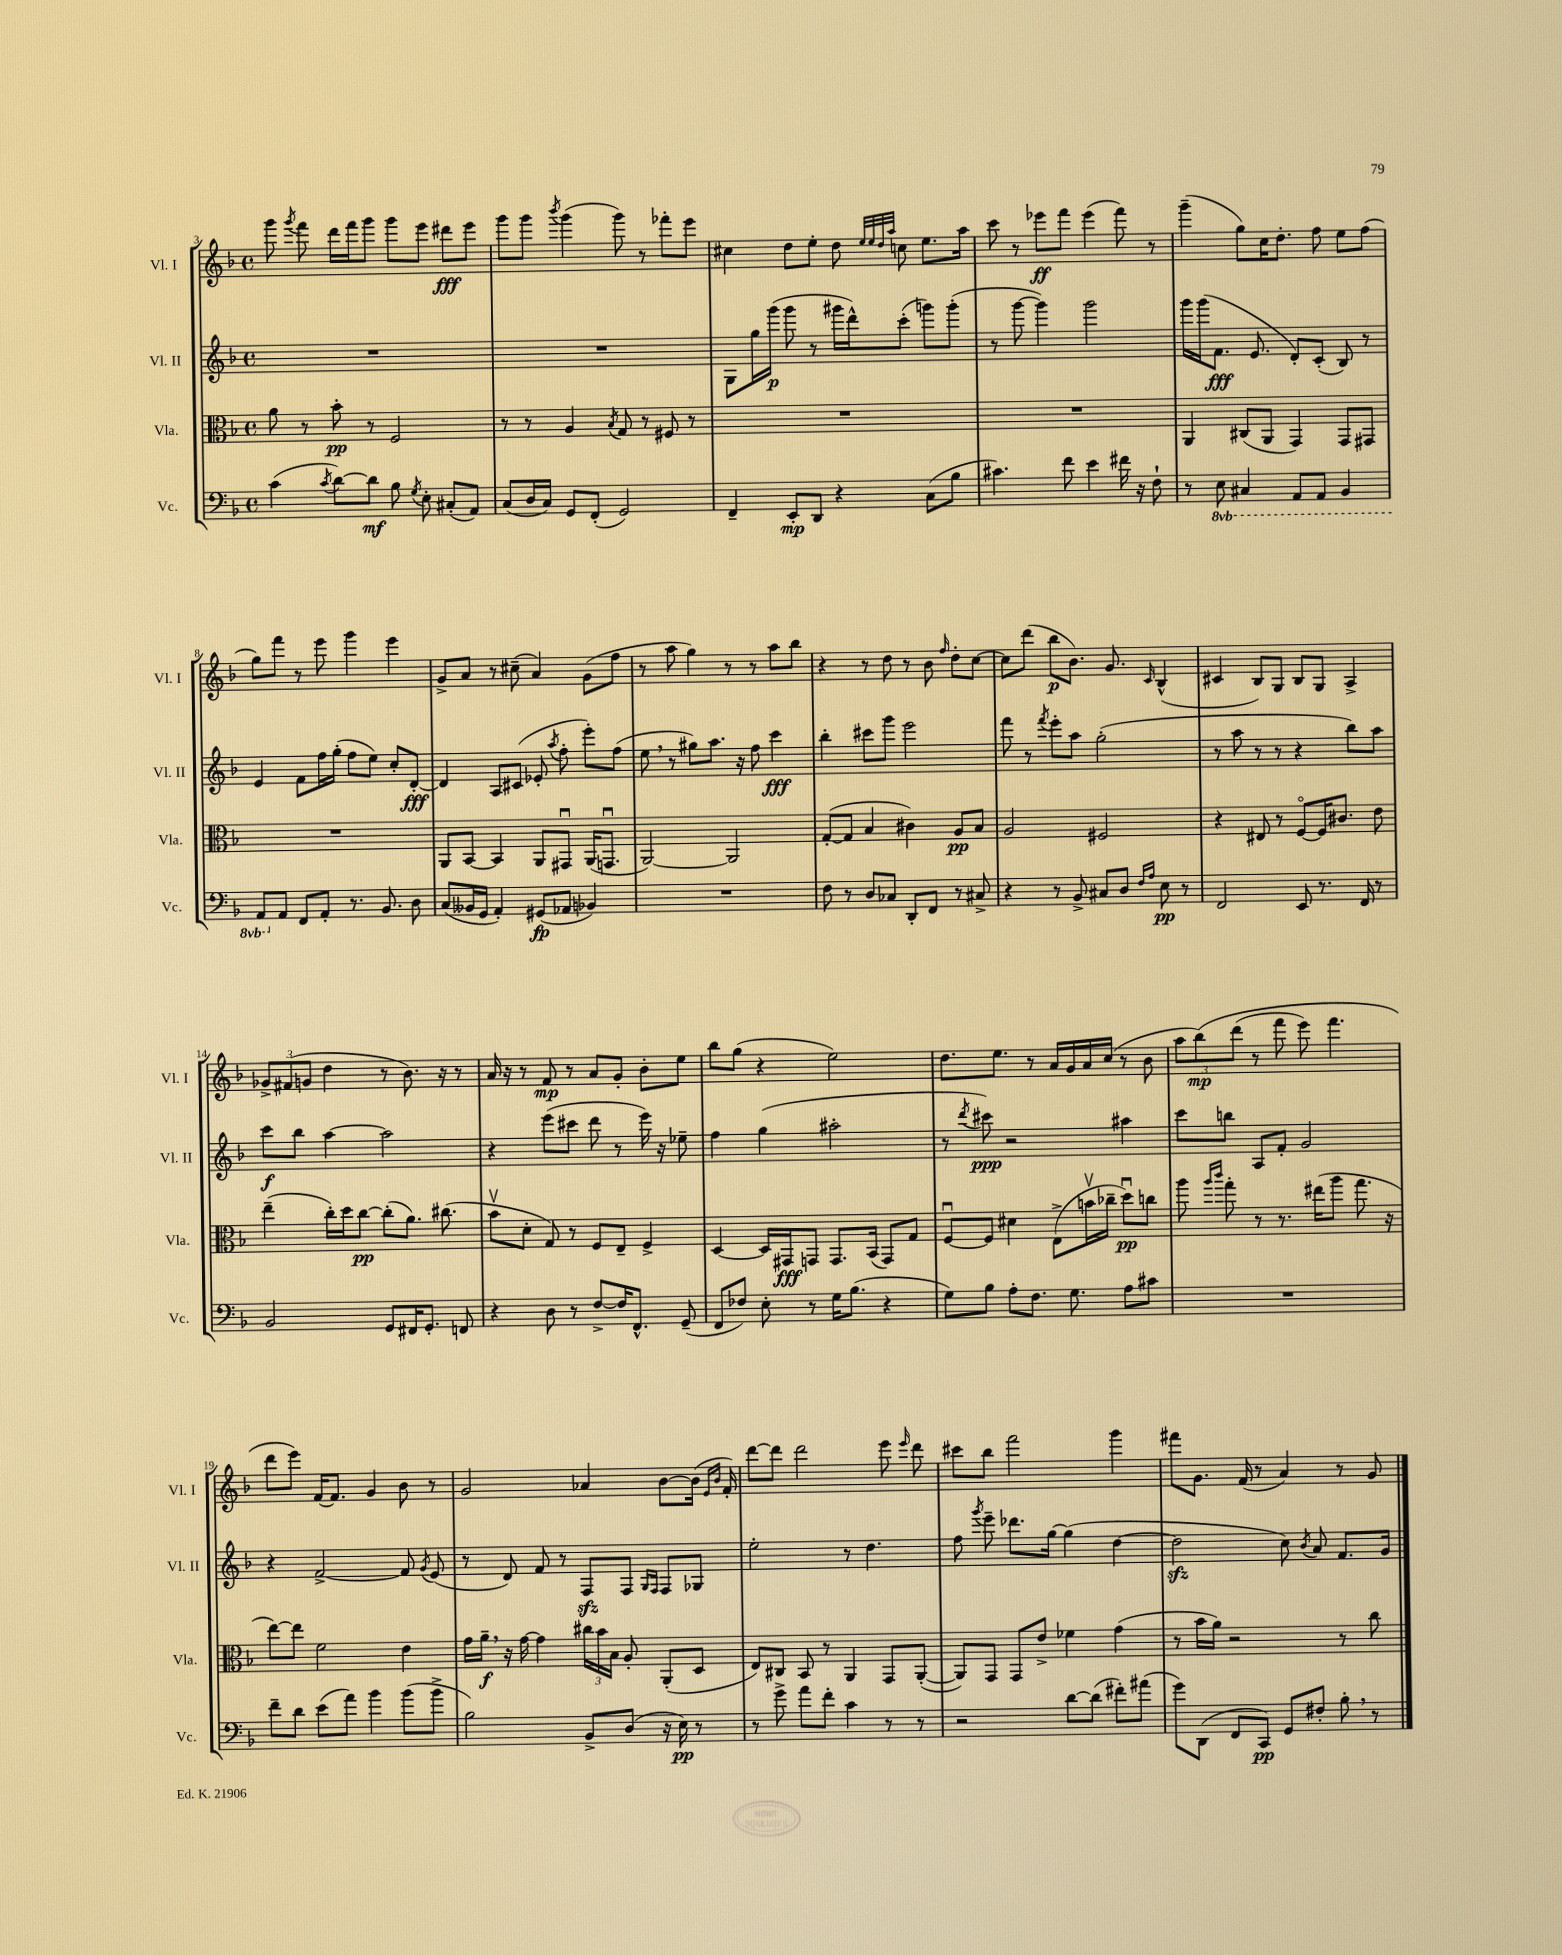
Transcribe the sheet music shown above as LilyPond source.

<<
\new StaffGroup <<
\new Staff = "s0" \with { instrumentName = "Vl. I" shortInstrumentName = "Vl. I" } {
    \clef treble \key f \major \defaultTimeSignature \time 4/4
    \autoBeamOff g'''8 \acciaccatura { g'''8 } f'''8 d'''16[ f'''16 g'''8] g'''8[ e'''8] dis'''8[\fff e'''8] |
    g'''8[ g'''8] \acciaccatura { bes'''8 } g'''4( g'''8) r8 fes'''8[-. e'''8] |
    cis''4 d''8[ e''8]-. d''8 \grace { e''32[ e''32 d''32 a''32] } c''8 e''8.[ a''16] |
    c'''8 r8 ees'''8[\ff f'''8] ees'''4( f'''8) r8 |
    g'''4--( g''8[) c''16 d''8.]-. f''8 e''8[ f''8]( |
    g''8[) f'''8] r8 e'''8 g'''4 e'''4 |
    g'8[-> a'8] r8 cis''8--( a'4) g'8[( f''8] |
    r8 a''8 g''4) r8 r8 a''8[ bes''8] |
    r4 r8 d''8 r8 bes'8 \grace { f''16 } d''8[-. c''8]~ |
    c''8[ d'''8]( bes''8[\p bes'8.]) g'8. \grace { c'16 } bes4-^( |
    cis'4 bes8[) g8] bes8[ g8] a4-> |
    \tuplet 3/2 { ges'8[-> fis'8( g'8] } d''4 r8 bes'8.) r16 r8 |
    a'16 r16 r8 f'8\mp r8 a'8[ g'8]-. bes'8[-. e''8] |
    bes''8[ g''8]( r4 e''2) |
    d''8.[ e''8.] r8 a'16[ g'16 a'16 c''16]( r8 bes'8 |
    \tuplet 3/2 { a''8[ bes''8\mp)\( d'''8]( } r8 f'''8 e'''8) f'''4. |
    d'''8[ e'''8]\) f'16[~ f'8.] g'4 bes'8 r8 |
    g'2 aes'4 bes'8[~ bes'16]( \grace { e'16[ bes'16] } f'16-.) |
    d'''8[~ d'''8] d'''2 e'''8 \grace { e'''16 } d'''8 |
    cis'''8[ bes''8] f'''2 g'''4 |
    fis'''8[ g'8.] f'16( r8 a'4) r8 g'8 \bar "|." |
}
\new Staff = "s1" \with { instrumentName = "Vl. II" shortInstrumentName = "Vl. II" } {
    \clef treble \key f \major \defaultTimeSignature \time 4/4
    \autoBeamOff R1 |
    R1 |
    g8[ g''16 g'''16]\p( g'''8 r8 gis'''16[ d'''16-^) c'''8]-.( g'''8[) g'''8]-.( |
    r8 g'''8~ g'''4) g'''2 |
    g'''16[ g'''16( f'8.]\fff e'8. d'8[-.) c'8]-.( bes8) r8 |
    e'4 f'8[ f''16 g''16]-.( f''8[ e''8]) c''8[-. d'8]~-.\fff |
    d'4 a8[ cis'8]( ees'8-. \acciaccatura { a''8 } f''8-. e'''8[-.) f''8]( |
    e''8 \breathe r8 gis''8[) a''8.] r16 f''8 c'''4\fff |
    bes''4-. cis'''8[ g'''8] e'''2 |
    f'''8 r8 \acciaccatura { f'''8 } e'''8[-. a''8] g''2-.( |
    r8 a''8 r8 r8 r4 bes''8[) a''8] |
    c'''8[\f bes''8] a''4~ a''2 |
    r4 e'''8[( cis'''8] d'''8 r8 e'''16) r16 ees''8-- |
    f''4 g''4( ais''2-. |
    r8 \acciaccatura { d'''8 } cis'''8\ppp) r2 ais''4 |
    c'''8[ b''8] a8[ f'8]-. g'2 |
    r4 f'2~-> f'8 \acciaccatura { g'8 } e'8( |
    r8 d'8) f'8 r8 f8[\sfz f8] \grace { g16[ f16] } f8[ ges8] |
    e''2-. r8 d''4. |
    f''8 \acciaccatura { g'''8 } e'''8-- des'''8.[ g''16]~ g''4( d''4~ |
    d''2\sfz c''8) \acciaccatura { bes'8 } a'8 f'8.[ g'16] \bar "|." |
}
\new Staff = "s2" \with { instrumentName = "Vla." shortInstrumentName = "Vla." } {
    \clef alto \key f \major \defaultTimeSignature \time 4/4
    \autoBeamOff a'8 r8 bes'8-.\pp r8 f2 |
    r8 r8 a4 \acciaccatura { bes8 } g8 r8 fis8 r8 |
    R1 |
    R1 |
    a,4 cis8[( a,8] g,4) g,8[ gis,8] |
    R1 |
    a,8[ bes,8]~ bes,4 a,8[ gis,8]\downbow a,16[( g,8.]\downbow |
    a,2~) a,2 |
    g8[~-.( g8] bes4 cis'4) a8[\pp bes8] |
    a2 fis2 |
    r4 eis8 r8 f8[~\flageolet f16 cis'8.] e'8 |
    e''4--( c''16[-.) d''16 c''8]~\pp c''8[-.( a'8.]) cis''8.( |
    bes'8[\upbow d'8]-. g8) r8 f8[ e8]-- f4-> |
    d4~ d16[ gis,16\fff g,8] g,8.[ bes,16]( g,8[) g8] |
    f8[~\downbow f8] dis'4 e8[->( b'16\upbow ces''16]-- d''8[\downbow\pp) c''8] |
    a''8 \grace { a''16[ c'''16] } g''8-. r8 r8. eis''16[( a''8] g''8. r16 |
    e''8[~) e''8] f'2 e'4 |
    g'16[ a'16]--\f \breathe r16 g'16~ g'4 \tuplet 3/2 { cis''16[ bes'16 bes16] } a8-. a,8[-.( d8] |
    e8[) cis8] bes,8 r8 a,4 g,8[ a,8]~-.( |
    a,8[) g,8] g,8[ e'8]-> fes'4 g'4( |
    r8 bes'16[ a'16]) r2 r8 c''8 \bar "|." |
}
\new Staff = "s3" \with { instrumentName = "Vc." shortInstrumentName = "Vc." } {
    \clef bass \key f \major \defaultTimeSignature \time 4/4 \set Staff.ottavationMarkups = #ottavation-simple-ordinals
    \autoBeamOff c'4( \acciaccatura { c'8 } d'8[~) d'8]\mf bes8 \acciaccatura { g8 } e8-. cis8[-.( a,8]) |
    c8[( d16 c16]) g,8[ f,8]-.( g,2) |
    f,4-- e,8[-.\mp d,8] r4 c8[( bes8] |
    cis'4.) f'8 e'4 fis'16 r16 f8-! |
    r8 \ottava #-1 e,8 cis,4 a,,8[ a,,8] bes,,4 |
    a,,8[ \ottava #0 a,8] f,8[ a,8]-. r8. bes,8. d8 |
    c8[( beses,16 g,16] a,4-.) gis,8[\fp( aes,8] bes,4) |
    R1 |
    f8 r8 d8[ ces8] d,8[-. f,8] r8 cis8-> |
    r4 r8 bes,8-> cis8[ d8] \grace { f16[ a16] } e8\pp r8 |
    f,2 e,8 r8. f,16 r8 |
    bes,2 g,8[ fis,16 g,8.]-. f,8 |
    r4 d8 r8 f8[~-> f16 f,8.]-^ g,8--( |
    f,8[ fes8]) e8-. r8 g16[ bes8.]( r4 |
    g8[) bes8] a8[-. f8.] g8. a8[ cis'8] |
    R1 |
    f'8[-- d'8] e'8[( a'8]) bes'4 bes'8[( bes'8]-> |
    bes2) bes,8[-> d8]( r16 e16\pp) r8 |
    r8 g'8-> a'8[ f'8]-. c'4 r8 r8 |
    r2 d'8[~ d'8]( fis'8[-.) ais'8]( |
    g'8[) d,8]( f,8[ c,8]\pp) g,8[ fis8]-. bes8-. \breathe r8 \bar "|." |
}
>>
>>
\layout { \context { \Score currentBarNumber = #3 } }
